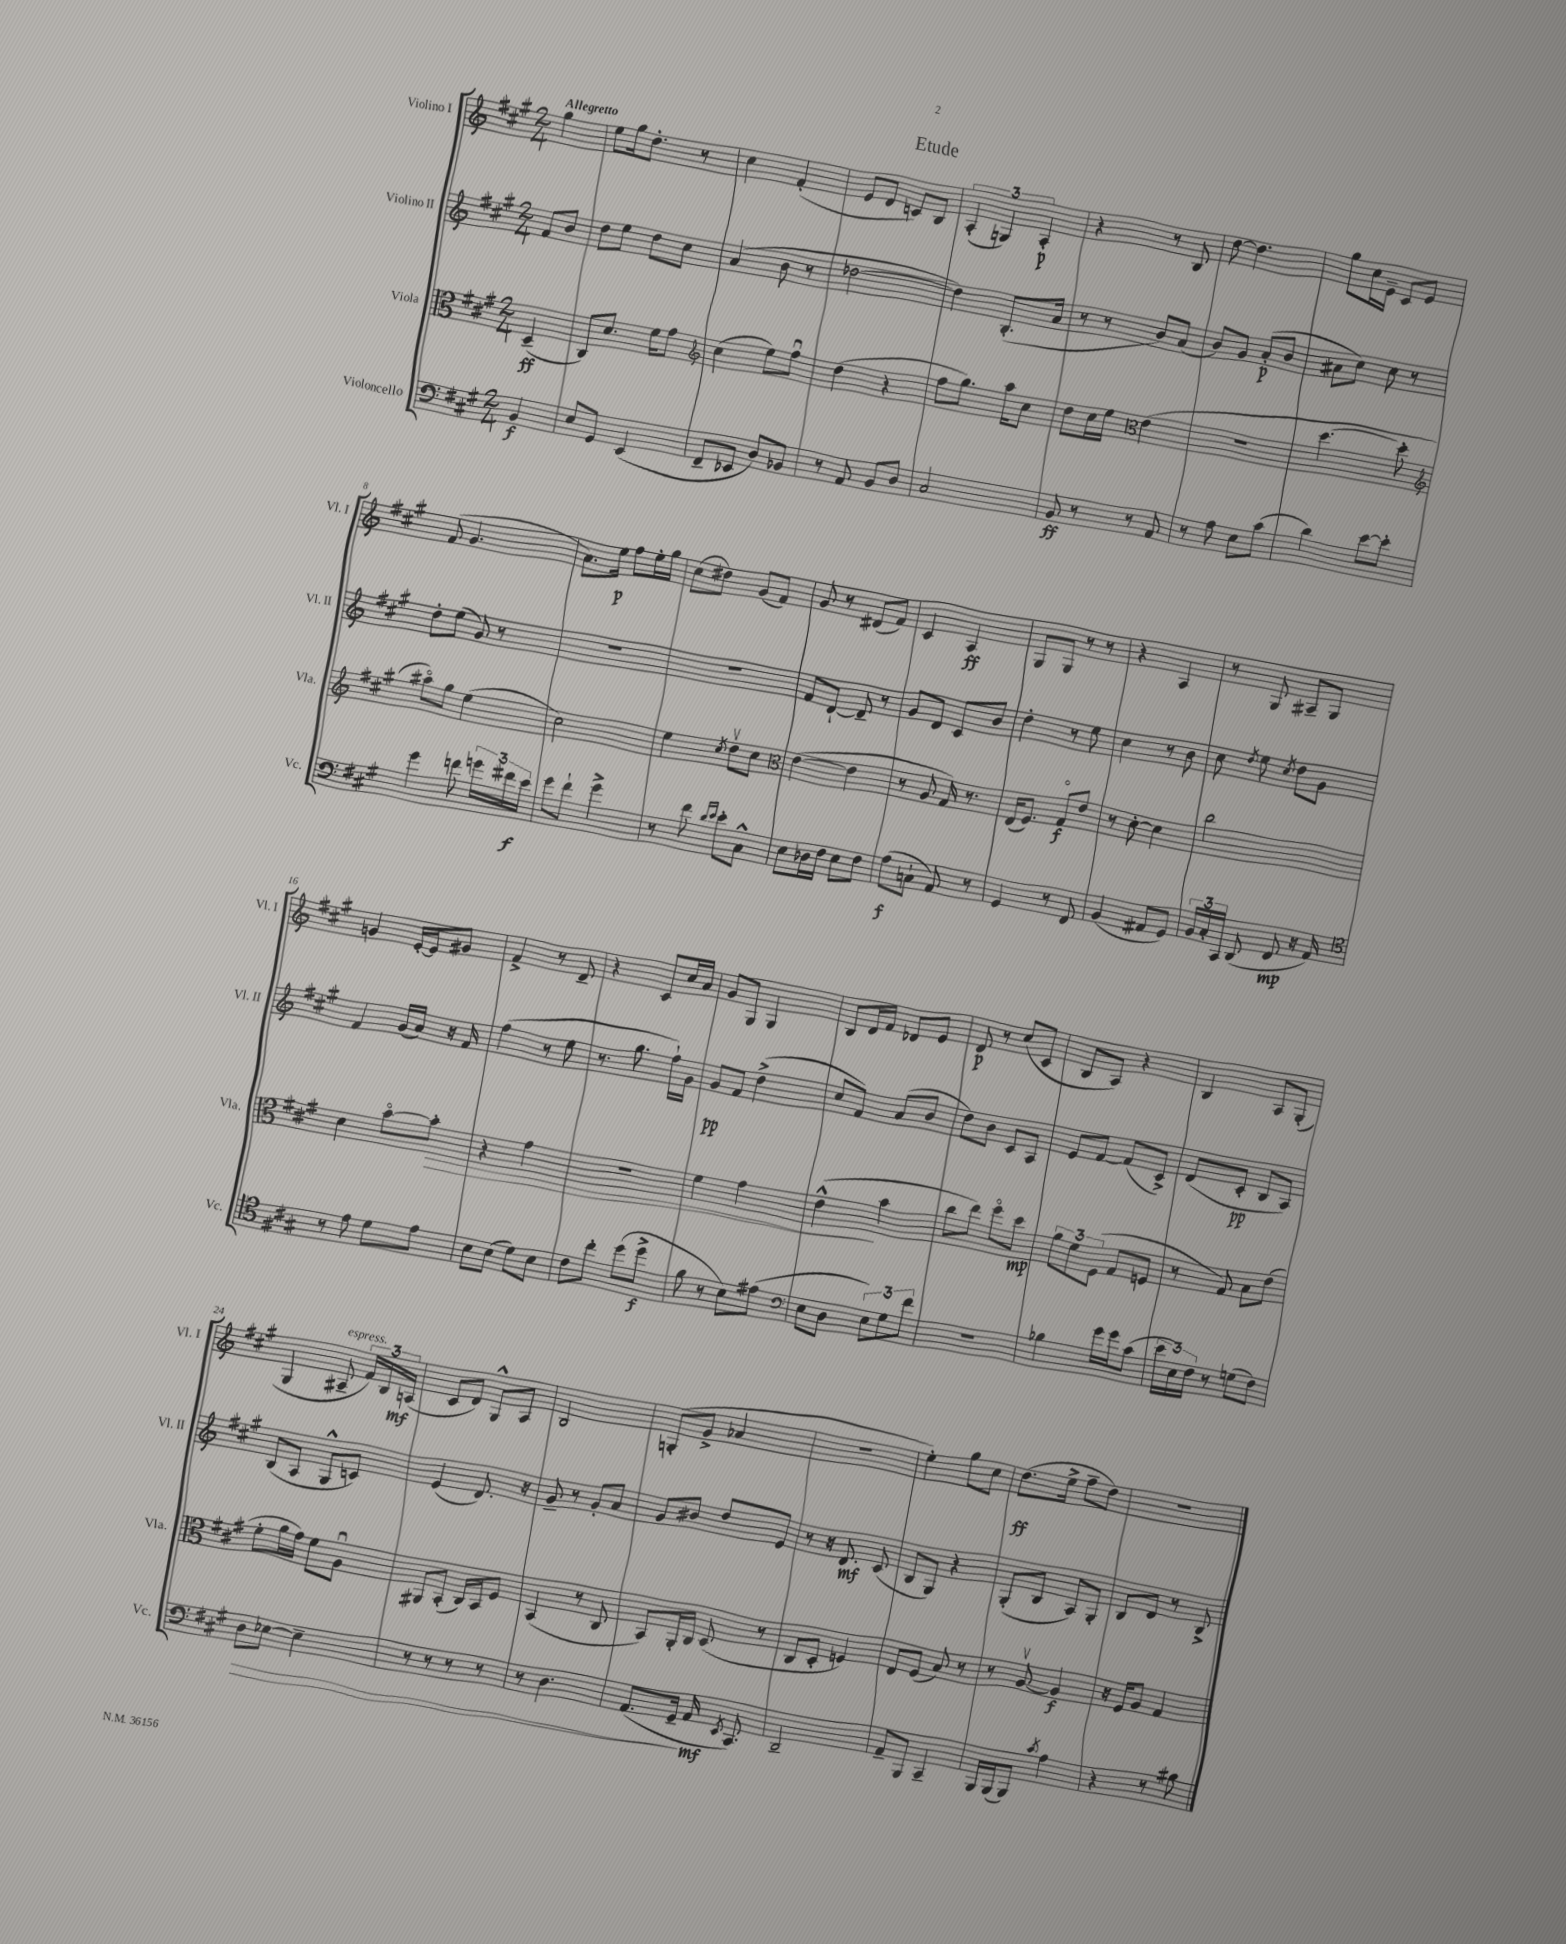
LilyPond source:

\header { title = "Etude" }
<<
\new StaffGroup <<
\new Staff = "s0" \with { instrumentName = "Violino I" shortInstrumentName = "Vl. I" } {
    \clef treble \key a \major \numericTimeSignature \time 2/4 \partial 4 \tempo "Allegretto"
    \autoBeamOff gis''4 |
    e''8[ gis''16 d''8.]-. r8 |
    cis''4 fis'4-.( |
    e'8[ d'8] c'8[) b8] |
    \tuplet 3/2 { a4-.( g4) a4-.\p } |
    r4 r8 b8 |
    d''8~ d''4. |
    gis''8[ cis''16 e'16]-- cis'8[ e'8] |
    fis'8( gis'4. |
    a'8.[) e''16]\p fis''8[ e''16-. gis''16] |
    cis''8[( dis''8]) gis'8[( fis'8]) |
    gis'8 r8 dis'8[( fis'8]) |
    cis'4 a4\ff |
    gis8[ gis8] r8 r8 |
    r4 a4 |
    r8 gis8 ais8[-- gis8] |
    g'4 e'16[~-. e'16 gis'8] |
    fis'4-> r8 d'8-- |
    r4 cis'8[ cis''16 a'16] |
    gis'8[ gis8] gis4 |
    b8[ d'16 fis'16] des'8[ e'8] |
    d'8\p r8 cis''8[( cis'8] |
    b8[ a8]) r4 |
    b4 a8[ gis8]-.( |
    gis4 ais8--^\markup { \italic "espress." } \tuplet 3/2 { fis'16[) b16 a16]\mf( } |
    cis'8[ d'8]) gis8[-^ a8] |
    b2 |
    g8[-.( gis'8]-> aes'4 |
    r2 |
    e''4-.) gis''8[ cis''8] |
    d''8.[\ff( e''16]-> fis''8[-- d''8]) |
    r2 \bar "|." |
}
\new Staff = "s1" \with { instrumentName = "Violino II" shortInstrumentName = "Vl. II" } {
    \clef treble \key a \major \numericTimeSignature \time 2/4 \partial 4
    \autoBeamOff fis'8[ b'8] |
    d''8[ e''8] d''8[ cis''8] |
    a'4( b'8 r8 |
    des''2~ |
    des''4) b8.[-.( a'16] |
    r8 r8 b'8[) a'8]( |
    b'8[) gis'8] a'8[-.\p( b'8] |
    ais'8[ cis''8]) cis''8 r8 |
    d''8[-. e''8]( gis'8) r8 |
    r2 |
    R2 |
    fis'8[ d'8]~-! d'8-- r8 |
    gis'8[ d'8] cis'8[ b'8] |
    d''4-. r8 e''8 |
    cis''4 r8 b'8 |
    cis''8 \acciaccatura { d''8 } e''8 \acciaccatura { cis''8 } d''8[ gis'8] |
    fis'4 gis'16[( a'16]) r16 fis'16 |
    fis''4( r8 e''8 |
    r8. gis''8. fis''16[-!) gis'16] |
    gis'8[\pp fis'8] d''4->( |
    cis''8[ fis'8]) a'8[( b'8] |
    d''8[) b'8] cis'8[ a8] |
    e'8[ fis'8]~ fis'8[( cis'8]->) |
    d'8[( cis'8]-.\pp b8[ a8]) |
    b8[( a8] gis8[-^ c'8]) |
    e'4( d'8.) r16 |
    gis'8-- r8 gis'8[-. a'8] |
    gis'8[ bis'8] d''8[ e'8] |
    r8 r16 d'8.\mf cis'8( |
    b8[ gis8]) r4 |
    gis8[-.( b8] a8[) gis8]-. |
    b8[ d'8] r8 b8-> \bar "|." |
}
\new Staff = "s2" \with { instrumentName = "Viola" shortInstrumentName = "Vla." } {
    \clef alto \key a \major \numericTimeSignature \time 2/4 \partial 4
    \autoBeamOff d4--\ff( |
    cis8[) d'8.] fis'16[ gis'8] |
    \clef treble cis''4( e''8[) fis''8]\downbow |
    d''4( r4 |
    fis''8[ gis''8.]) a''16[ cis''8] |
    d''8[ cis''16 e''16] \clef alto e'4( |
    R2 |
    d''4.~ d''8-. |
    \clef treble ais''8[\flageolet) gis''8] e''4( |
    cis''2) |
    e''4 \acciaccatura { cis''8 } d''8[\upbow cis''8] |
    \clef alto e'4~( e'4 |
    r8 a8 gis16) r8. |
    e16[( fis8.]) gis8[\flageolet\f e'8] |
    r8 d'8~-. d'4 |
    cis''2 |
    d'4 b'8[~\flageolet b'8]-.\> |
    r4 gis'4 |
    R2 |
    fis'4 gis'4 |
    e'4-^\!( b'4 |
    cis''8[ e''8]) fis''8[\flageolet d''8]\mp |
    \tuplet 3/2 { a'8[ fis'8 fis8]( } gis8[ f8] |
    r8 gis8) b8[ e'8]( |
    fis'8[-. a'16 gis'16]) fis'8[ a8]\downbow |
    ais,8[ b,8]-.( cis16[) b,16 fis8] |
    b,4( r8 cis8 |
    b,8[) a,16-. cis16] d8( r8 |
    cis8[ d8]-. f4) |
    e8[ fis8]( b8) r8 |
    r8 a8~\upbow a4\f |
    r16 fis16[ a8] gis4 \bar "|." |
}
\new Staff = "s3" \with { instrumentName = "Violoncello" shortInstrumentName = "Vc." } {
    \clef bass \key a \major \numericTimeSignature \time 2/4 \partial 4
    \autoBeamOff b,4\f |
    e8[ gis,8] e,4( |
    fis,8[-- ees,8] d8[) bes,8] |
    r8 a,8 b,8[ d8] |
    cis2 |
    b,8\ff r8 r8 a,8 |
    r8 a8 e8[ cis'8]( |
    d'4) e'8[~ e'8]-. |
    gis'4 f'8 \tuplet 3/2 { g'16[ fis'16 e'16]\f } |
    gis'8[ fis'8]-! gis'4-> |
    r8 fis'8 \grace { d'16[ e'16] } e'8[-. cis8]-^ |
    e8[ des16 fis16] e8[ fis8] |
    a8[\f( c8]-! a,8) r8 |
    gis,4 r8 fis,8 |
    b,4( ais,8[ gis,8]) |
    \tuplet 3/2 { b,16[ cis16-. cis,16] } d,8( fis,8\mp r16 a,16) |
    \clef tenor r8 e'8 d'8[ e'8] |
    b8[ b8]( d'8[) b8] |
    cis'8[ cis''8]-. d''8[( d''8]->\f |
    fis'8 r8 b8[) eis'8]( |
    \clef bass e8[ d8] \tuplet 3/2 { e8[) gis8 fis'8] } |
    R2 |
    bes4 gis'16[ gis'16 cis'8]( |
    \tuplet 3/2 { e'16[ e16) fis16] } r8 g8[( fis8]) |
    d8[\> ees8]~ ees4-- |
    r8 r8 r8 r8 |
    r8 d4. |
    a,8.[( gis,16]--\! a,16\mf \acciaccatura { e,8 } cis,8.) |
    d,2-- |
    a,8[-- b,,8] cis,4-- |
    b,,16[ b,,16( b,,8]) \acciaccatura { cis'8 } a4 |
    r4 r8 bis8 \bar "|." |
}
>>
>>
